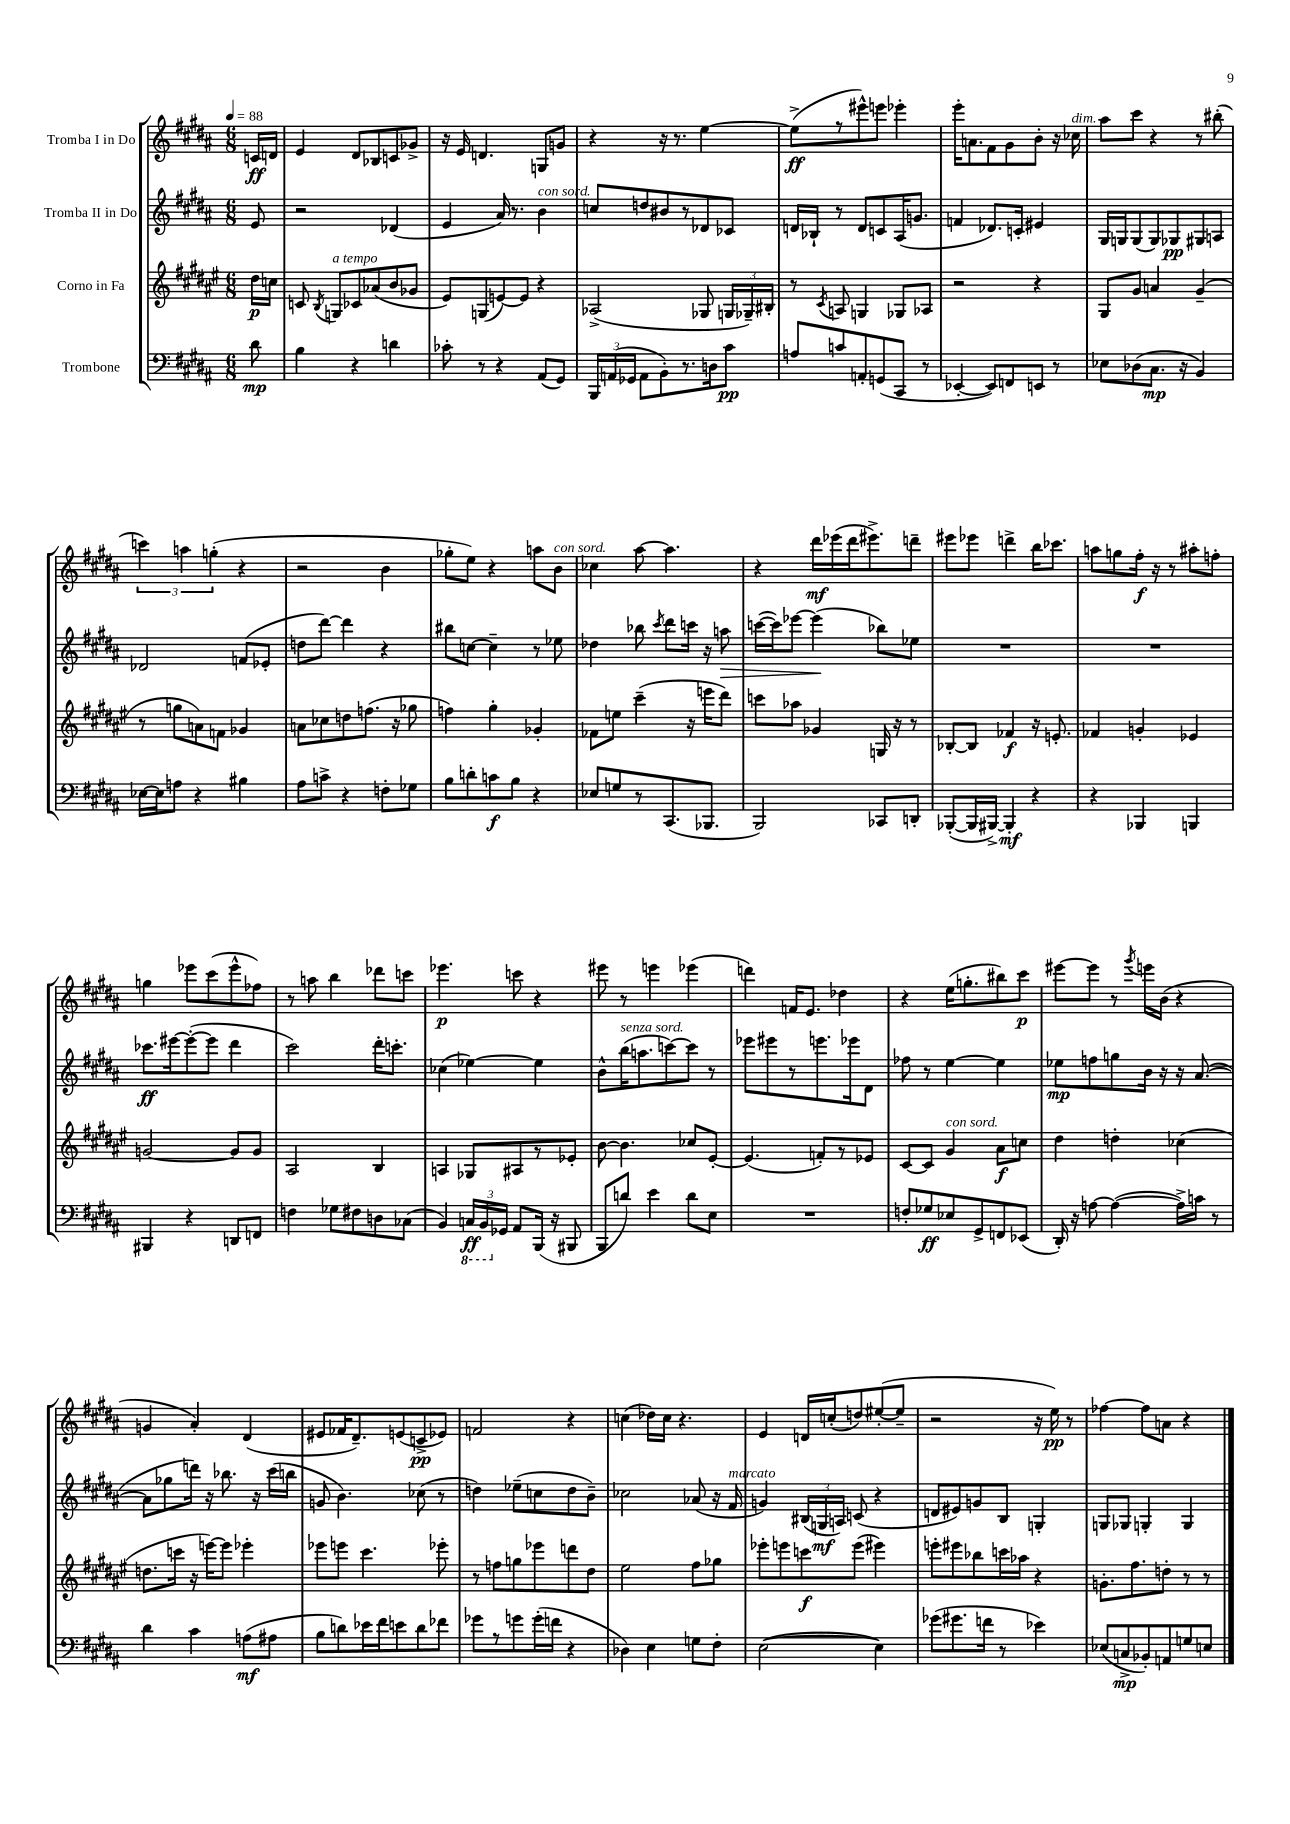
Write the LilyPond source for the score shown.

<<
\new StaffGroup <<
\new Staff = "s0" \with { instrumentName = "Tromba I in Do" } {
    \clef treble \key b \major \numericTimeSignature \time 6/8 \partial 8 \tempo 4 = 88
    \autoBeamOff c'16[\ff d'16] |
    e'4 dis'8[ bes8 c'8 ges'8]-> |
    r16 e'16 d'4. g8[ g'8] |
    r4 r16 r8. e''4~ |
    e''8[->\ff( r8 eis'''8-^) e'''8] ees'''4-. |
    e'''16[-. a'8. fis'8 gis'8 b'8]-. r16 ces''16^\markup { \italic "dim." } |
    ais''8[ cis'''8] r4 r8 bis''8-.( |
    \tuplet 3/2 { c'''4) a''4 g''4-.( } r4 |
    r2 b'4 |
    ges''8[-. e''8]) r4 a''8[ b'8]^\markup { \italic "con sord." } |
    ces''4 ais''8~ ais''4. |
    r4 dis'''16[\mf ees'''16( dis'''16 eis'''8.->) d'''8]-- |
    eis'''8[ ees'''8] d'''4-> b''16[ ces'''8.] |
    a''8[ g''8 fis''16]-.\f r16 r8 ais''8[-. f''8]-. |
    g''4 ees'''8[ cis'''8( ees'''8-^ fes''8]) |
    r8 a''8 b''4 des'''8[ c'''8] |
    ees'''4.\p c'''8 r4 |
    eis'''8 r8 e'''4 ees'''4( |
    d'''4) f'16[ e'8.] des''4 |
    r4 e''16[( g''8.-. bis''8) cis'''8]\p |
    eis'''8[~ eis'''8] r8 \acciaccatura { gis'''8 } e'''16[ b'16]( r4 |
    g'4 ais'4-.) dis'4( |
    eis'8[ fes'16 dis'8.--) e'8( c'8->\pp ees'8]) |
    f'2 r4 |
    c''4( des''16[) c''16] r4. |
    e'4 d'16[ c''16-.( d''8) eis''8~-.( eis''8]-- |
    r2 r16 e''16\pp) r8 |
    fes''4~ fes''8[ a'8] r4 \bar "|." |
}
\new Staff = "s1" \with { instrumentName = "Tromba II in Do" } {
    \clef treble \key b \major \numericTimeSignature \time 6/8 \partial 8
    \autoBeamOff e'8 |
    r2 des'4( |
    e'4 ais'16) r8. b'4^\markup { \italic "con sord." } |
    c''8[ d''8 bis'8 r8 des'8 ces'8] |
    d'16[ bes16]-! r8 d'8[ c'8 ais16( g'8.] |
    f'4 des'8.[) c'16]-. eis'4 |
    gis16[ g16 g8( g8) ges8\pp gis8 a8] |
    des'2 f'8[( ees'8]-. |
    d''8[ dis'''8]~) dis'''4 r4 |
    bis''8[ c''8]~ c''4-- r8 ees''8 |
    des''4 bes''8 \acciaccatura { cis'''8 } dis'''8[ c'''16] r16 a''8\> |
    c'''16[~( c'''16) ees'''8]~ ees'''4\!( bes''8[) ees''8] |
    R2. |
    R2. |
    ces'''8.[\ff eis'''16~ eis'''8~-.( eis'''8] dis'''4 |
    cis'''2) dis'''16[-. c'''8.]-. |
    ces''4( ees''4~) ees''4 |
    b'8[-^ b''16^\markup { \italic "senza sord." }( a''8. c'''8~) c'''8] r8 |
    ees'''8[ eis'''8 r8 e'''8. ees'''16 dis'8] |
    fes''8 r8 e''4~ e''4 |
    ees''8[\mp f''8 g''8 b'16] r16 r16 ais'8.~( |
    ais'8[ ges''8 d'''16]) r16 bes''8. r16 cis'''16[( b''16] |
    g'8 b'4.) ces''8( r8 |
    d''4) ees''8[--( c''8 d''8 b'8]--) |
    ces''2 aes'8( r16 fis'16^\markup { \italic "marcato" } |
    g'4) \tuplet 3/2 { bis16[( g16\mf a16]) } c'8( r4 |
    d'8[ eis'8) g'8 b8] g4-. |
    g8[ ges8] g4-. g4 \bar "|." |
}
\new Staff = "s2" \with { instrumentName = "Corno in Fa" } {
    \clef treble \key fis \major \numericTimeSignature \time 6/8 \partial 8
    \autoBeamOff dis''16[\p c''16] |
    c'8 \acciaccatura { b8 } g8[^\markup { \italic "a tempo" } ces'8 aes'8( b'8 ges'8] |
    eis'8[) g8( e'8~) e'8] r4 |
    aes2->( ges8 \tuplet 3/2 { g16[ ges16--) bis16]-. } |
    r8 \acciaccatura { cis'8 } a8 g4 ges8[ aes8] |
    r2 r4 |
    gis8[ gis'8] a'4 gis'4--( |
    r8 g''8[ a'8) f'8] ges'4 |
    a'8[ ces''8 d''8 f''8.]( r16 ges''8 |
    f''4) gis''4-. ges'4-. |
    fes'8[ e''8] cis'''4--( r16 e'''16[ dis'''8]) |
    c'''8[ aes''8] ges'4 g16 r16 r8 |
    bes8[~-. bes8] fes'4\f r16 e'8.-. |
    fes'4 g'4-. ees'4 |
    g'2~ g'8[ g'8] |
    ais2 b4 |
    a4 ges8[ ais8 r8 ees'8]-. |
    b'8~ b'4. ces''8[ eis'8]~-. |
    eis'4.( f'8[-.) r8 ees'8] |
    cis'8[~ cis'8] gis'4^\markup { \italic "con sord." } ais'8[\f c''8] |
    dis''4 d''4-. ces''4( |
    d''8.[ c'''16] r16 e'''16[~) e'''8] ees'''4-. |
    ees'''8[ e'''8] cis'''4. ees'''8-. |
    r8 f''8[ g''8 ees'''8 d'''8 dis''8] |
    eis''2 fis''8[ ges''8] |
    ees'''8[-. e'''8 c'''8\f e'''8]( eis'''4) |
    e'''8[-. eis'''8 bes''8 c'''16 aes''16] r4 |
    g'8.[-. fis''8. d''8]-. r8 r8 \bar "|." |
}
\new Staff = "s3" \with { instrumentName = "Trombone" } {
    \clef bass \key b \major \numericTimeSignature \time 6/8 \partial 8
    \autoBeamOff dis'8\mp |
    b4 r4 d'4 |
    ces'8-. r8 r4 ais,8[( gis,8]) |
    \tuplet 3/2 { b,,16[ a,16( ges,16] } a,8[ b,8-.) r8. d16 cis'8]\pp |
    a8[ c'8 a,8-. g,8( cis,8] r8 |
    ees,4~-. ees,8[) f,8 e,8] r8 |
    ees8[ des8( cis8.]\mp r16 b,4) |
    ees16[~ ees16 a8] r4 bis4 |
    ais8[ c'8]-> r4 f8[-. ges8] |
    b8[ d'8-. c'8\f b8] r4 |
    ees8[ g8 r8 cis,8.( bes,,8.] |
    b,,2) ces,8[ d,8]-. |
    bes,,8[~-.( bes,,16 bis,,16]~->) bis,,4-.\mf r4 |
    r4 bes,,4 b,,4 |
    bis,,4 r4 d,8[ f,8] |
    f4 ges8[ fis8 d8 ces8]( |
    b,4) \tuplet 3/2 { \ottava #-1 c,16[\ff b,,16 \ottava #0 ges,16] } ais,8[ b,,16]( r16 bis,,8 |
    b,,8[ d'8]) e'4 d'8[ e8] |
    R2. |
    f8[-. ges8\ff ees8 gis,8-> f,8 ees,8]( |
    dis,16-.) r16 a8~ a4~( a16[->) c'16] r8 |
    dis'4 cis'4 a8[\mf( ais8] |
    b8[ d'8) ees'16 fis'16 e'8 d'8 fes'8] |
    ges'8[ r8 g'8 g'16-.( f'16] r4 |
    des4) e4 g8[ fis8]-. |
    e2~( e4) |
    ges'8[( gis'8. f'16] r8 ees'4) |
    ees8[( c8->\mp bes,8-.) a,8 g8 e8] \bar "|." |
}
>>
>>
\layout { \context { \Score \remove "Bar_number_engraver" } }
